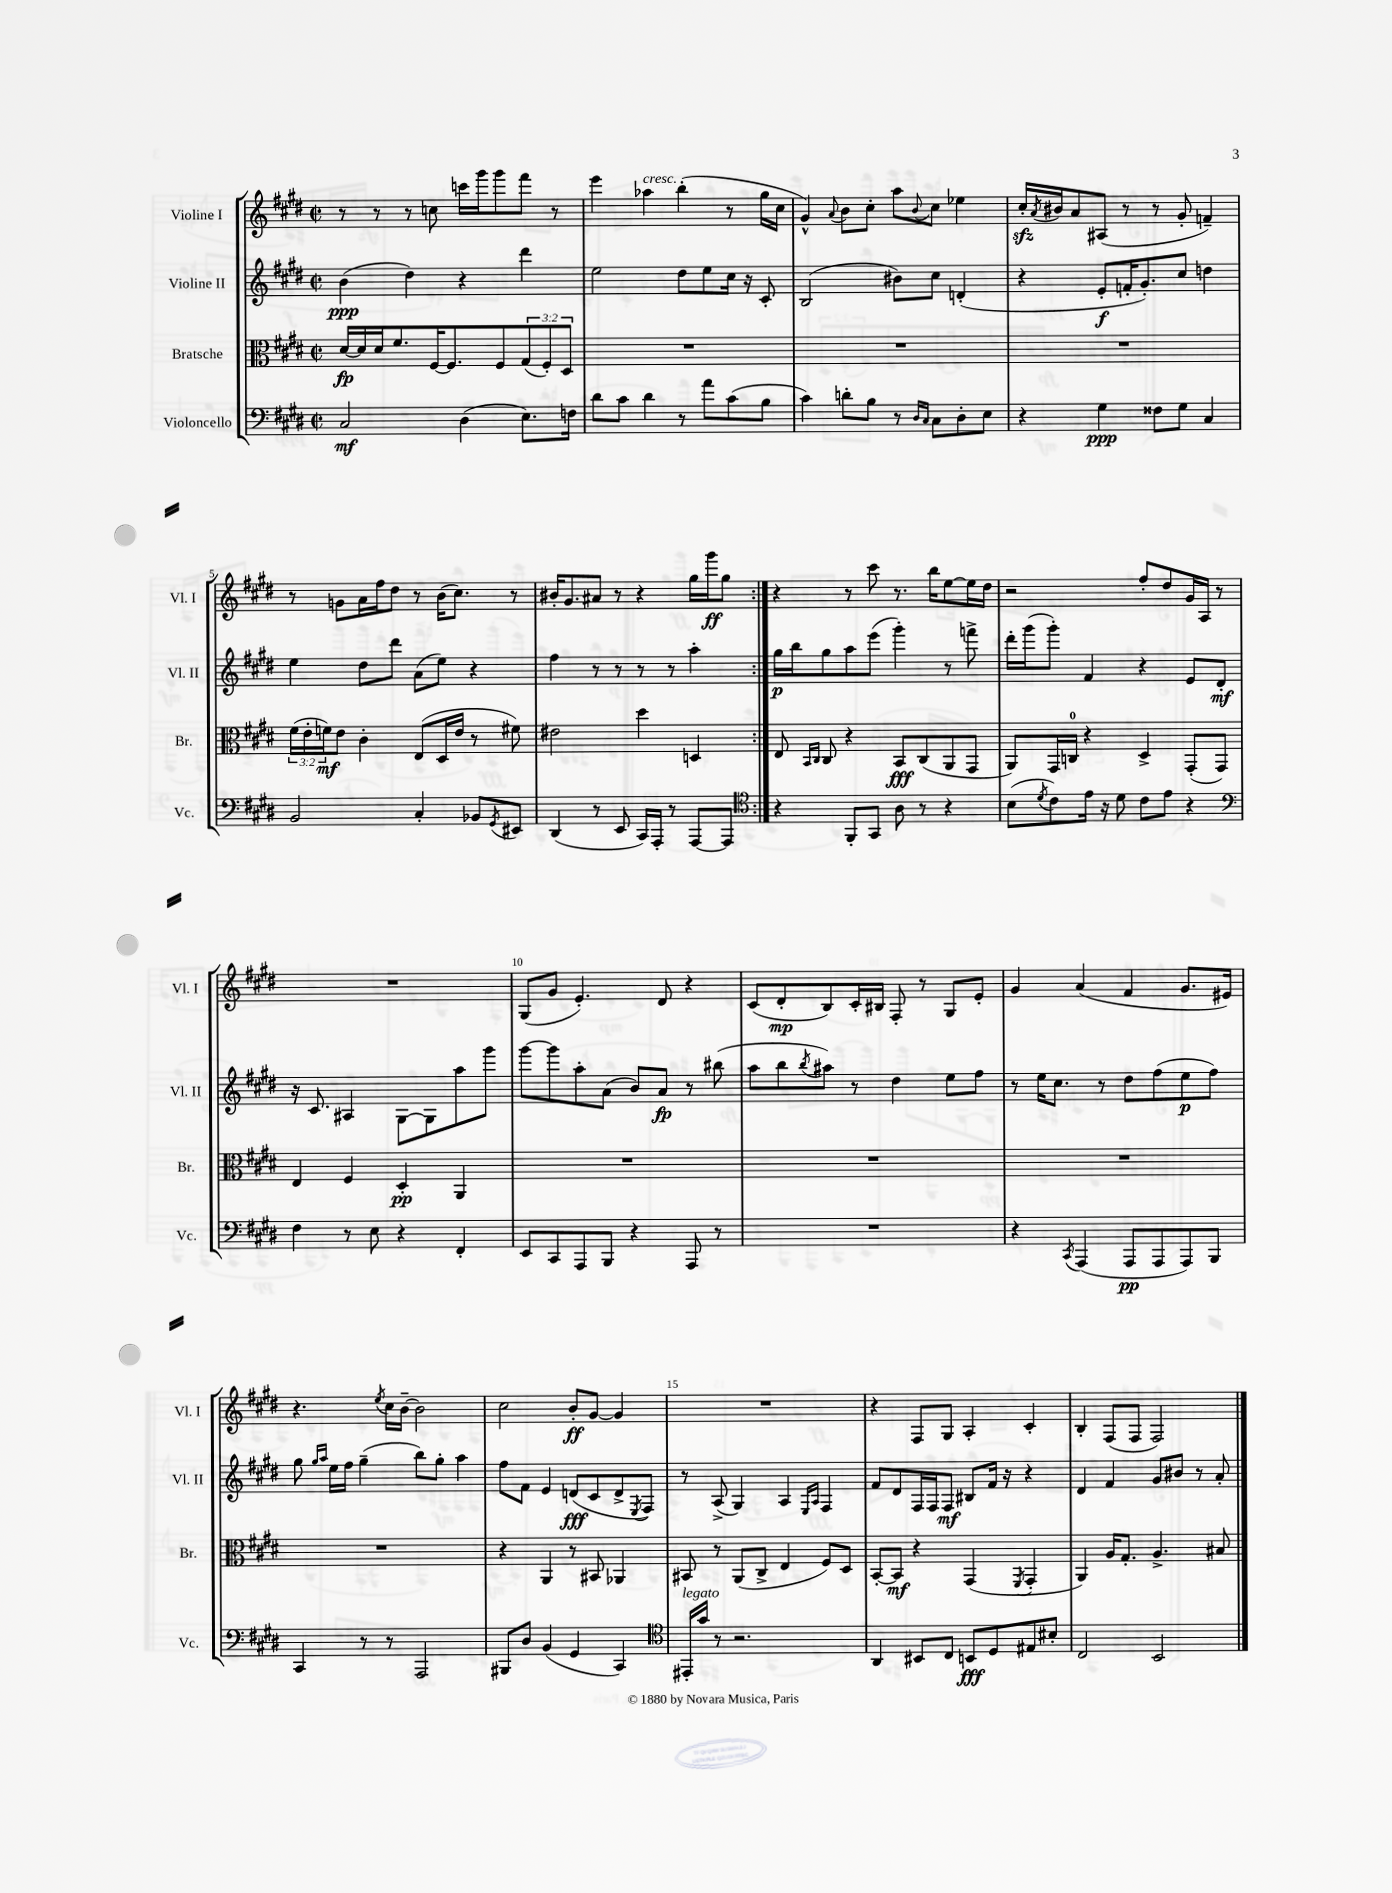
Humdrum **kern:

**kern	**kern	**kern	**kern
*staff4	*staff3	*staff2	*staff1
*clefF4	*clefC3	*clefG2	*clefG2
*k[f#c#g#d#]	*k[f#c#g#d#]	*k[f#c#g#d#]	*k[f#c#g#d#]
*M2/2	*M2/2	*M2/2	*M2/2
*met(c|)	*met(c|)	*met(c|)	*met(c|)
2C#	[16d#	(4b	8r
.	16d#]	.	.
.	16d#	.	8r
.	8.f#	.	.
.	.	4dd#)	8r
.	[16F#	.	8cc
.	8.F#]	.	.
(4D#	.	4r	16ccc
.	.	.	16ggg#
.	8F#	.	8ggg#
8.E)	(12G#	4ddd#	8fff#
.	12F#')	.	.
.	.	.	8r
.	12D#	.	.
16F	.	.	.
=	=	=	=
8d#	1r	2ee	4eee
8c#	.	.	.
4d#	.	.	4aa-
8r	.	8dd#	(4bb'
8a	.	8ee	.
(8c#	.	16cc#	8r
.	.	16r	.
8B	.	8c#'	16gg#
.	.	.	16cc#
=	=	=	=
4c#)	1r	(2B	4g#^^)
.	.	.	8qqa
8d'	.	.	8b
8B	.	.	8cc#'
8r	.	8b#)	8aa
16qqD#	.	.	.
16qqC#	.	.	8qqb
8C#	.	8cc#	8cc#
8D#'	.	(4d'	4ee-
8E	.	.	.
=	=	=	=
4r	1r	4r	16cc#'
.	.	.	8qa
.	.	.	16b#
.	.	.	8a
4G#	.	8e'	(8A#
.	.	16f'	8r
.	.	8.g#')	.
8F##	.	.	8r
8G#	.	8cc#	8g#'
4C#	.	4dd	4f~)
=	=	=	=
2BB	(24f#	4ee	8r
.	24e'	.	.
.	24f)	.	.
.	8e	.	8g
.	4c#'	8dd#	16a
.	.	.	16ff#
.	.	8ddd#	8dd#
4C#'	(8E	(8a	8r
.	16D#	8ee)	(16b
.	16e	.	8.cc#)
8BB-	8r	4r	.
8qGG#	.	.	.
8EE#	8f#)	.	8r
=	=	=	=
(4DD#	2e#	4ff#	16b#'
.	.	.	8.g#
8r	.	8r	8a#
8EE	.	8r	8r
16CC#)	4dd#	8r	4r
16AAA'	.	.	.
8r	.	8r	.
[8AAA	4D	4aa'	16gg#
.	.	.	16ggg#
8AAA]	.	.	8gg#
=:|!	=:|!	=:|!	=:|!
*clefC4	*	*	*
4r	8E	16gg#	4r
.	.	16bb	.
.	16qqBB	.	.
.	16qqC#	.	.
.	8C#	8gg#	.
8FF#'	4r	8aa	8r
8GG#	.	(8eee	8ccc#
8A	8BB	4ggg#')	8.r
8r	(8C#	.	.
.	.	.	16bb
4r	8AA	8r	[8ee
.	8GG#	8fff^	16ee]
.	.	.	16dd#
=	=	=	=
(8B	8AA)	16ddd#'	2r
.	.	(16ggg#	.
8qd#	.	.	.
8c#)	16GG#	8ggg#')	.
.	16C	.	.
16e	4r	4f#	.
16r	.	.	.
8d#	.	.	.
8c#	4D#^	4r	8ff#'
8e	.	.	8dd#
4r	(8GG#'	8e	16g#
.	.	.	16A
.	8GG#)	8d#'	8r
=	=	=	=
*clefF4	*	*	*
4F#	4E	16r	1r
.	.	8.c#	.
8r	4F#	4A#	.
8E	.	.	.
4r	4D#'	[8G#	.
.	.	8G#]	.
4FF#'	4AA	8aa	.
.	.	8ggg#	.
=	=	=	=
8EE	1r	[8ggg#	(8G#
8CC#	.	8ggg#]	8g#
8AAA	.	8aa'	4.e')
8BBB	.	(8a	.
4r	.	8b)	.
.	.	8a	8d#
8AAA	.	8r	4r
8r	.	(8bb#	.
=	=	=	=
1r	1r	8aa	(8c#
.	.	8bb	8d#'
.	.	8qbb	.
.	.	8aa#)	8B)
.	.	8r	16c#'
.	.	.	16B#
.	.	4dd#	8F#'
.	.	.	8r
.	.	8ee	8G#
.	.	8ff#	8e'
=	=	=	=
4r	1r	8r	4g#
.	.	16ee	.
.	.	8.cc#	.
8qCC#	.	.	.
(4AAA	.	.	(4a
.	.	8r	.
8AAA	.	8dd#	4f#
8AAA	.	(8ff#	.
8AAA)	.	8ee	8.g#
8BBB	.	8ff#)	.
.	.	.	16e#)
=	=	=	=
4CC#	1r	8gg#	4.r
.	.	16qqgg#	.
.	.	16qqaa	.
.	.	16ee	.
.	.	16ff#	.
8r	.	(4gg#~	.
.	.	.	8qee
8r	.	.	16cc#
.	.	.	[16b~
2AAA	.	8bb)	2b]
.	.	8gg#'	.
.	.	4aa	.
=	=	=	=
8BBB#	4r	8ff#	2cc#
8D#	.	8f#	.
(4BB	4AA	4e	.
4GG#	8r	(8d	8b'
.	8BB#	8c#	[8g#
4CC#)	4AA-	8d^	4g#]
.	.	8qE	.
.	.	8F#)	.
=	=	=	=
*clefC4	*	*	*
16EE#'	8BB#	8r	1r
16g#	.	.	.
8r	8r	(8A^	.
2.r	(8AA	4G#)	.
.	8C#^	.	.
.	4E	4A	.
.	.	16qqE	.
.	.	16qqA	.
.	8F#)	4F#	.
.	8D#	.	.
=	=	=	=
4AA	[8BB'	8f#	4r
.	8BB]	8d#	.
8BB#	4r	16F#	8F#
.	.	16F#	.
8C#	.	8F#	8G#
8BB	(4GG#	8B#	4A'
8D#	.	16f#	.
.	.	16r	.
.	8qFF#	.	.
8E#	4GG#'	4r	4c#'
8B#'	.	.	.
=	=	=	=
2C#	4AA)	4d#	4B'
.	16A	4f#	(8F#
.	8.G#'	.	.
.	.	.	8F#
2BB	4.A^	8g#	2F#)
.	.	8b#	.
.	.	8r	.
.	8B#	8a'	.
==	==	==	==
*-	*-	*-	*-
